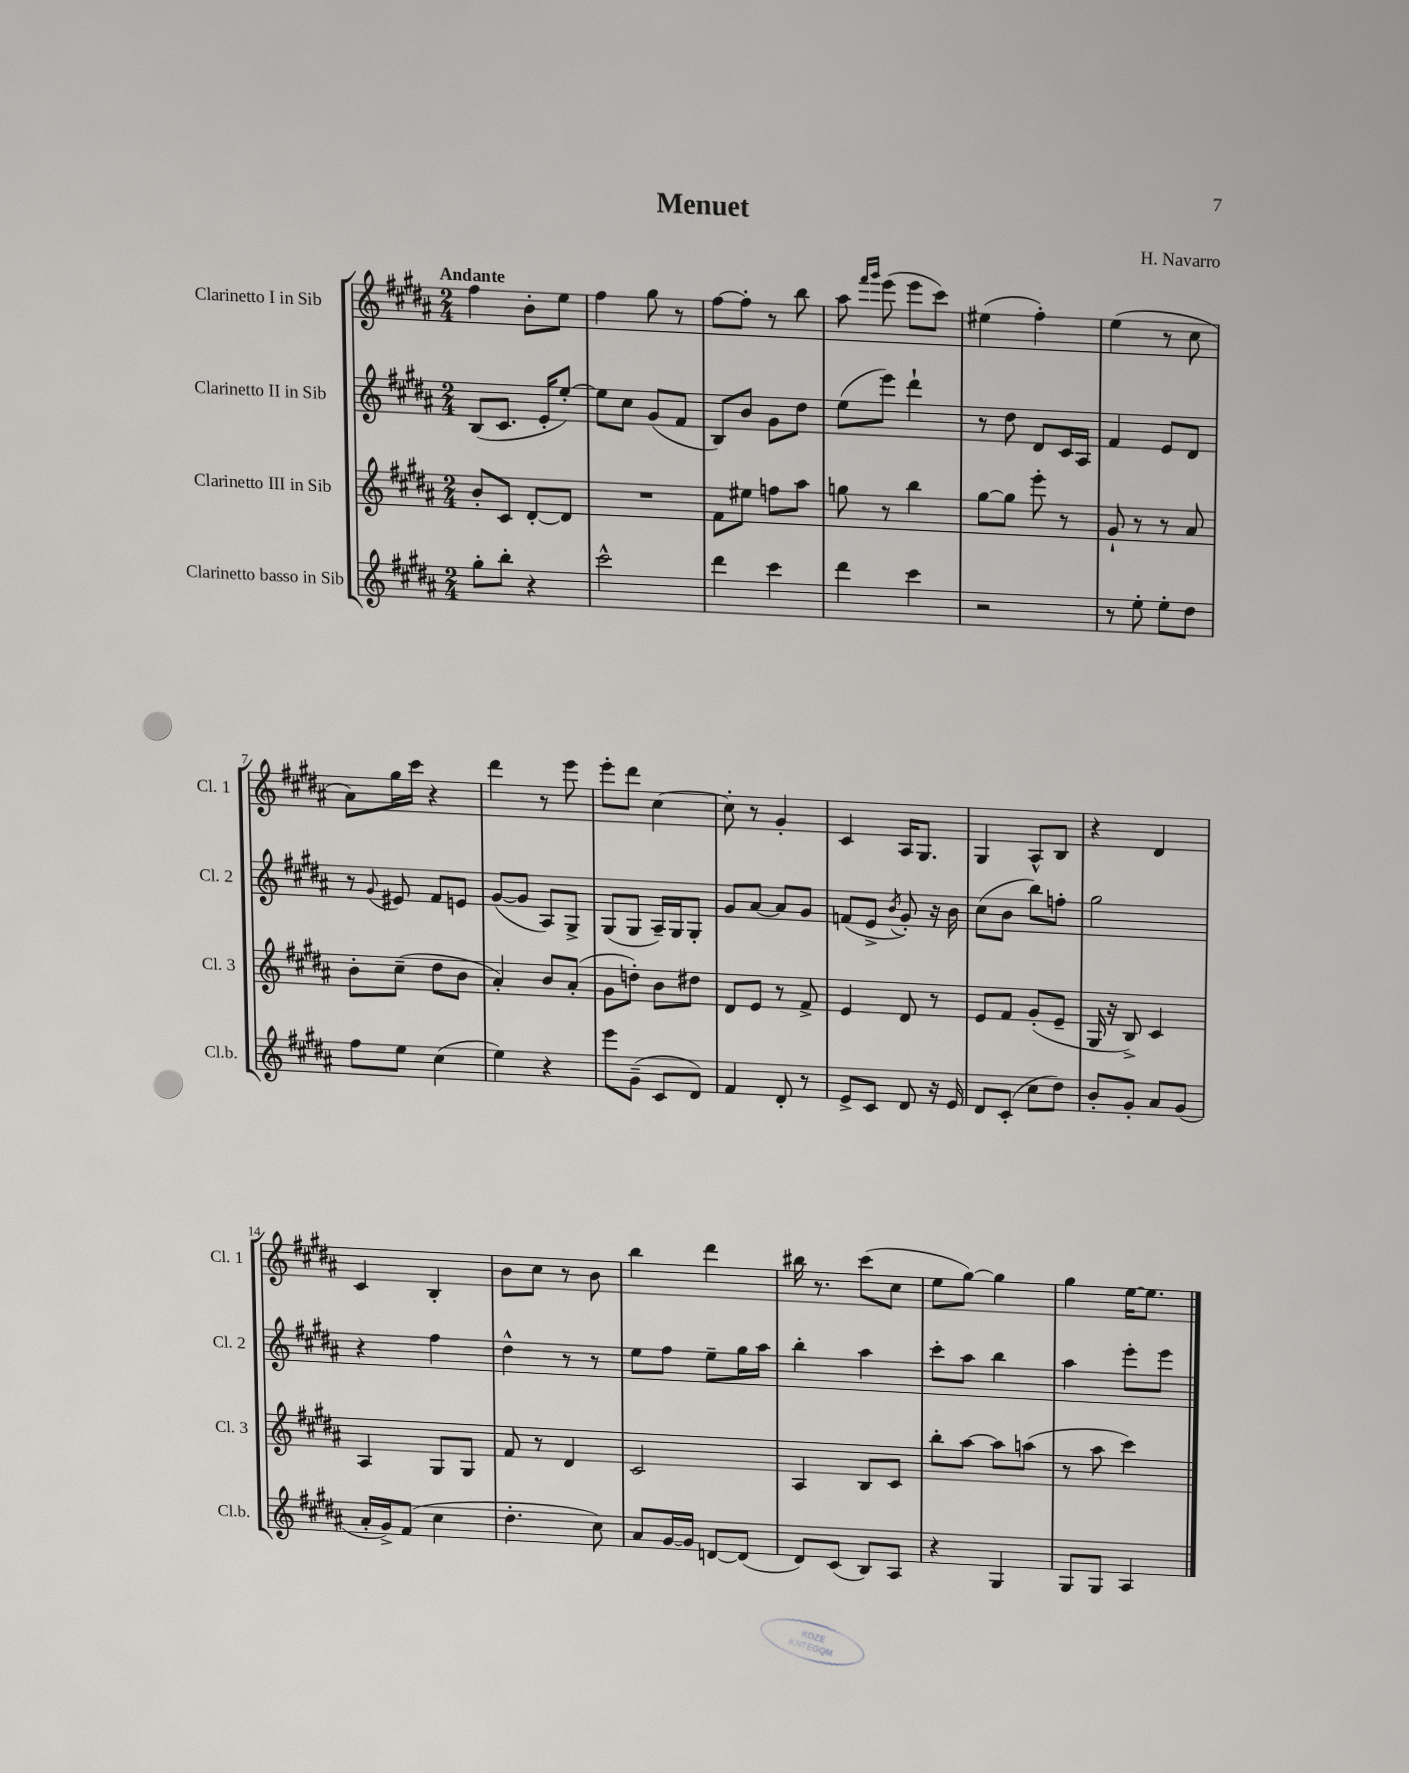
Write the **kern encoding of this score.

**kern	**kern	**kern	**kern
*staff4	*staff3	*staff2	*staff1
*clefG2	*clefG2	*clefG2	*clefG2
*k[f#c#g#d#a#]	*k[f#c#g#d#a#]	*k[f#c#g#d#a#]	*k[f#c#g#d#a#]
*M2/4	*M2/4	*M2/4	*M2/4
8gg#'	8b'	(8B	4ff#
8bb'	8c#	8.c#	.
4r	[8d#'	.	8b'
.	.	16e'	.
.	8d#]	[8ee')	8ee
=	=	=	=
2ccc#^^	2r	8ee]	4ff#
.	.	8cc#	.
.	.	(8g#	8gg#
.	.	8f#	8r
=	=	=	=
4ddd#	8f#	8B)	[8ff#
.	8ee#	8b	8ff#']
4ccc#	8ff	8g#	8r
.	8aa#	8dd#	8bb
=	=	=	=
4ddd#	8gg	(8ee	8aa#
.	.	.	16qqfff#
.	.	.	16qqggg#
.	8r	8eee)	(8eee
4ccc#	4bb	4ddd#`	8eee
.	.	.	8ccc#)
=	=	=	=
2r	[8gg#	8r	(4ee#
.	8gg#]	8dd#	.
.	8eee'	8d#	4ff#')
.	8r	16c#	.
.	.	16A#	.
=	=	=	=
8r	8g#`	4f#	(4ee
8ee'	8r	.	.
8ee'	8r	8e	8r
8dd#	8a#	8d#	8cc#
=	=	=	=
8ff#	8b'	8r	8a#)
.	.	8qqg#	.
8ee	(8cc#~	8e#	16gg#
.	.	.	16ccc#
(4cc#	8dd#	8f#	4r
.	8b	8e	.
=	=	=	=
4ee)	4a#')	([8g#	4ddd#
.	.	8g#]	.
4r	8b	8A#)	8r
.	(8a#'	8G#^	8eee
=	=	=	=
8eee	8g#	(8G#	8eee'
(8g#~	8dd')	8G#	8ddd#
8c#	8b	16A#~)	[4cc#
.	.	16G#	.
8d#)	8dd#	8G#'	.
=	=	=	=
4f#	8d#	8g#	8cc#']
.	8e	[8a#	8r
8d#'	8r	8a#]	4g#'
8r	8f#^	8g#	.
=	=	=	=
8e^	4e	(8f	4c#
8c#	.	8e^	.
.	.	8qb	.
8d#	8d#	8g#')	16A#
.	.	.	8.G#
16r	8r	16r	.
16e	.	16b	.
=	=	=	=
8d#	8e	(8cc#	4G#
(8c#'	8f#	8b	.
8cc#	(8g#'	8bb)	8A#^^
8dd#)	8e~	8ff'	8B
=	=	=	=
8b'	16G#	2gg#	4r
.	16r	.	.
8g#'	8B^)	.	.
8a#	4c#	.	4d#
(8g#	.	.	.
=	=	=	=
16a#'	4A#	4r	4c#
16g#^)	.	.	.
(8f#	.	.	.
4cc#	8G#	4ff#	4B'
.	8G#	.	.
=	=	=	=
4.dd#'	8f#	4dd#^^	8b
.	8r	.	8cc#
.	4d#	8r	8r
8cc#)	.	8r	8b
=	=	=	=
8a#	2c#	8ee	4bb
[16g#	.	8ff#	.
16g#]	.	.	.
[8d	.	8ee~	4ddd#
(8d]	.	16gg#	.
.	.	16aa#	.
=	=	=	=
8d#)	4A#	4bb'	16bb#
.	.	.	8.r
(8c#	.	.	.
8B)	8B	4aa#	(8ccc#
8A#	8c#	.	8cc#
=	=	=	=
4r	8bb'	8ccc#'	8ee
.	[8aa#	8aa#	[8gg#)
4G#	8aa#]	4bb	4gg#]
.	(8aa	.	.
=	=	=	=
8G#	8r	4aa#	4gg#
8G#	8aa#	.	.
4A#	4ccc#)	8eee'	[16ee
.	.	.	8.ee]
.	.	8eee	.
==	==	==	==
*-	*-	*-	*-
